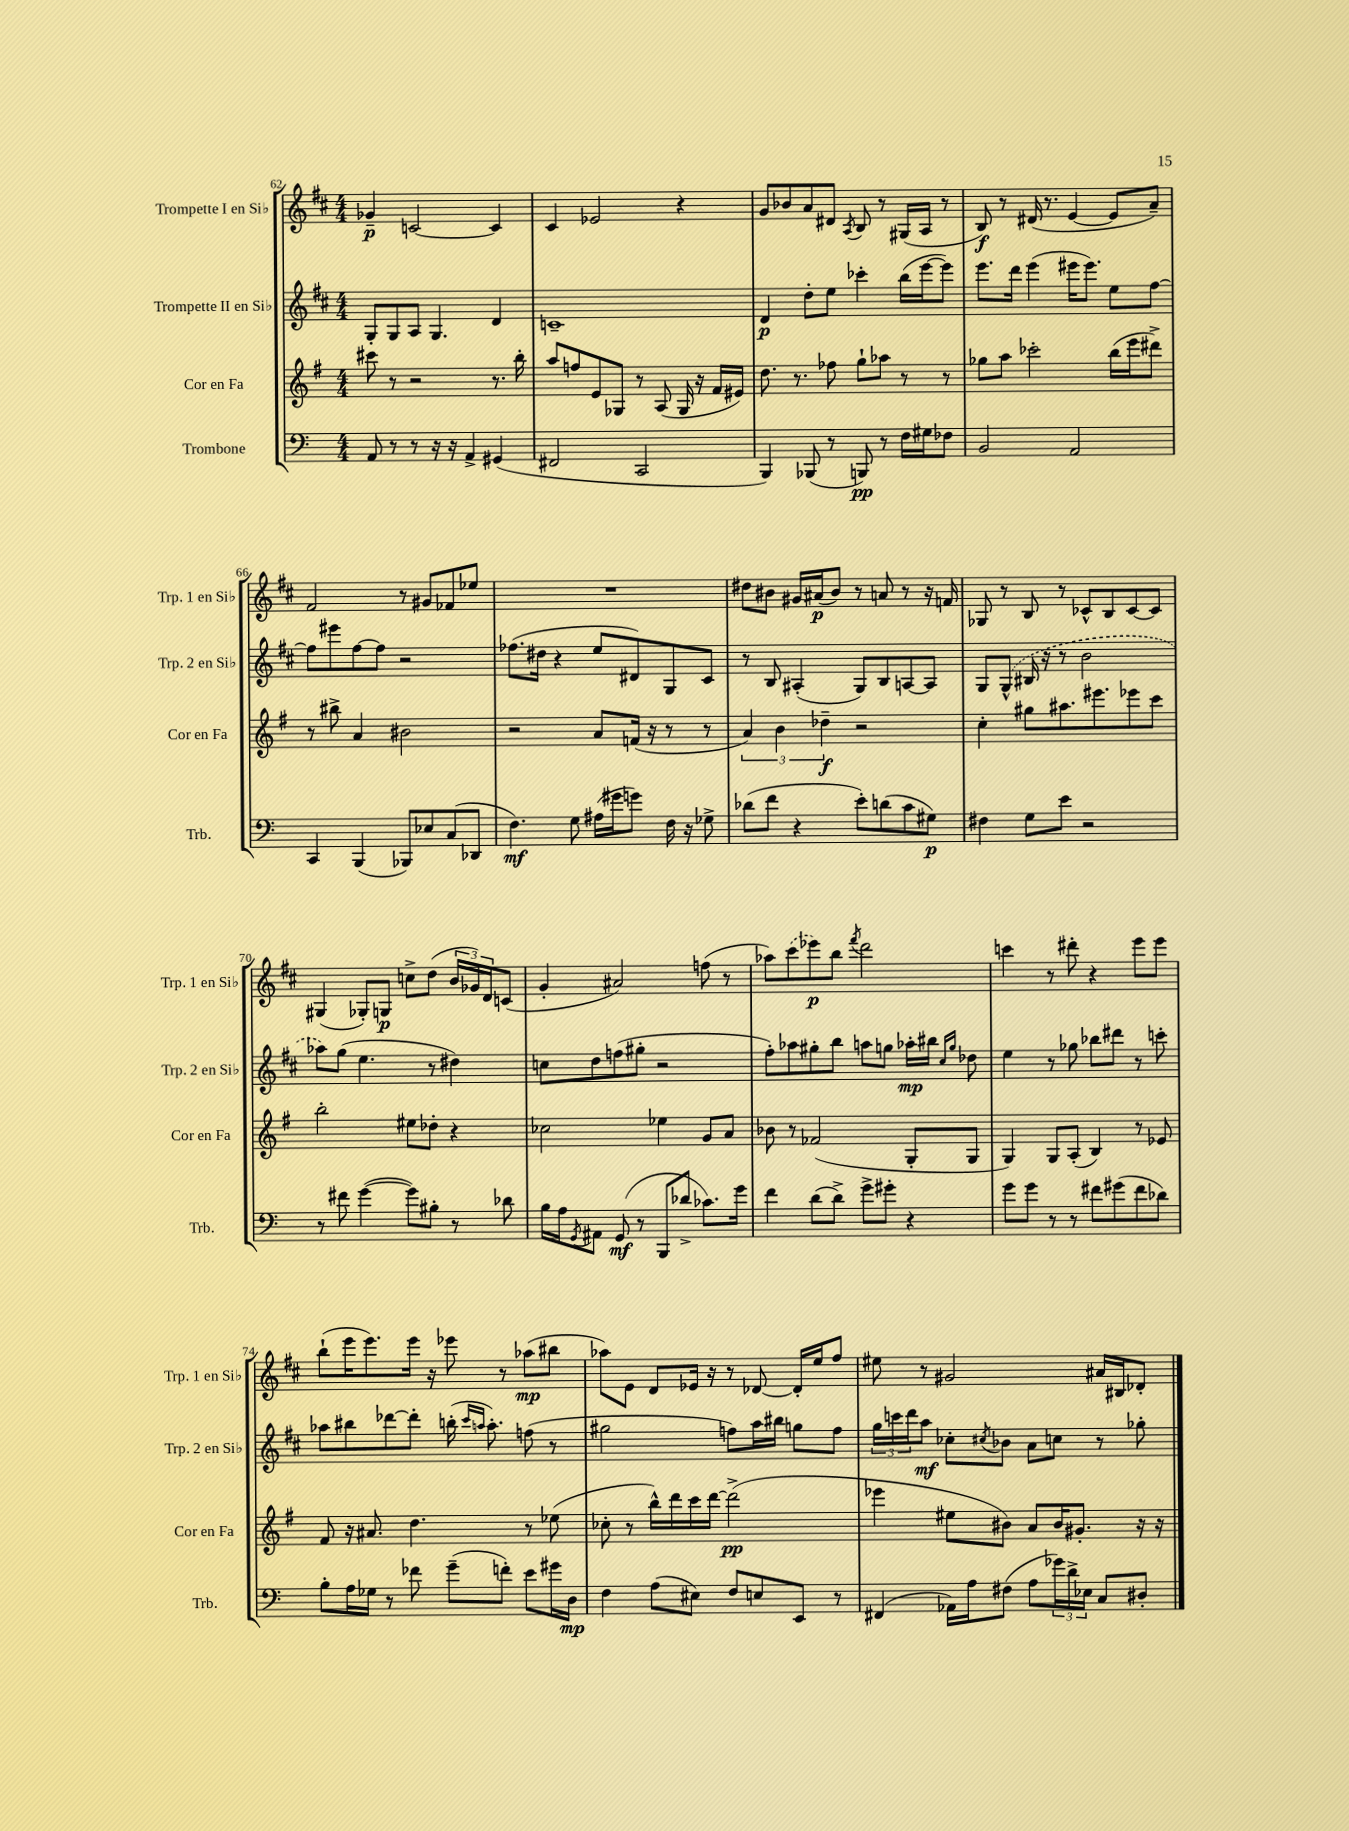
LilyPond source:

<<
\new StaffGroup <<
\new Staff = "s0" \with { instrumentName = "Trompette I en Sib" shortInstrumentName = "Trp. 1 en Sib" } {
    \clef treble \key d \major \numericTimeSignature \time 4/4
    ges'4--\p c'2~ c'4 |
    cis'4 ees'2 r4 |
    g'8 bes'8 a'8 dis'8 \acciaccatura { a8 } b8 r8 gis16( a16 r8 |
    b8\f) r8 dis'16( r8. e'4~ e'8 a'8--) |
    fis'2 r8 gis'8 fes'8 ees''8 |
    R1 |
    dis''8 bis'8 gis'16 ais'16\p( bis'8) r8 a'8 r8 r16 f'16 |
    ges8 r8 b8 r8 ces'8-^ b8 ces'8~ ces'8 |
    gis4( ges8-.) g8\p c''8-> d''8( \tuplet 3/2 { b'16 ges'16) d'16 } c'8( |
    g'4-. ais'2) f''8( r8 |
    aes''8) \once \slurDashed cis'''8( ees'''8\p) b''8 \acciaccatura { fis'''8 } d'''2 |
    c'''4 r8 dis'''8-. r4 e'''8 e'''8 |
    b''8-!( e'''16 e'''8.) e'''16 r16 ees'''8 r8 aes''8\mp( bis''8 |
    aes''8) e'8 d'8 ees'16 r16 r8 des'8~ des'16-. e''16 fis''8 |
    eis''8 r8 gis'2 ais'16 bis16 des'8-. \bar "|." |
}
\new Staff = "s1" \with { instrumentName = "Trompette II en Sib" shortInstrumentName = "Trp. 2 en Sib" } {
    \clef treble \key d \major \numericTimeSignature \time 4/4
    g8-. g8 a8 g4. d'4 |
    c'1-- |
    d'4\p d''8-. e''8 ces'''4-. b''16( e'''16~ e'''8) |
    e'''8. d'''16 e'''4( eis'''16 eis'''8.) e''8 fis''8~ |
    fis''8 eis'''8 fis''8~ fis''8 r2 |
    fes''8.( dis''16 r4 e''8 dis'8) g8 cis'8 |
    r8 b8 ais4-.( g8) b8 a8~ a8 |
    g8 \once \slurDashed g8-^( bis16 r16 r8 b'2 |
    aes''8) g''8( e''4. r8 dis''4) |
    c''8 d''8 f''8( gis''8-. r2 |
    fis''8-.) aes''8 gis''8-. b''8 a''8 g''8 aes''16-.\mp bis''16 \grace { cis''16 g''16 } des''8 |
    e''4 r8 ges''8 bes''8 dis'''8 r8 c'''8-. |
    aes''8 bis''8 des'''8~ des'''8-. b''16-.( \grace { cis'''16 a''16 } a''8.-.) f''8( r8 |
    gis''2 f''8) a''16 bis''16 g''8 f''8 |
    \tuplet 3/2 { g''16 c'''16 d'''16 } a''8\mf ces''8-. \acciaccatura { cis''8 } bes'8 a'8 c''8 r8 ges''8-. \bar "|." |
}
\new Staff = "s2" \with { instrumentName = "Cor en Fa" shortInstrumentName = "Cor en Fa" } {
    \clef treble \key g \major \numericTimeSignature \time 4/4
    cis'''8 r8 r2 r8. b''16-. |
    a''8 f''8 e'8 ges8 r8 a8( ges16 r16 fis'16 eis'16) |
    d''8. r8. fes''8 g''8-! aes''8 r8 r8 |
    ges''8 a''8 ces'''2-. b''16( e'''16 dis'''8->) |
    r8 bis''8-> a'4 bis'2 |
    r2 a'8 f'16( r16 r8 r8 |
    \tuplet 3/2 { a'4) b'4 des''4--\f } r2 |
    c''4-. gis''8 ais''8. eis'''8. ees'''8 c'''8 |
    b''2-. eis''8 des''8-. r4 |
    ces''2 ees''4 g'8 a'8 |
    bes'8 r8 fes'2( g8-. g8 |
    g4) g8 a8-.( b4) r8 ees'8 |
    fis'8 r16 ais'8. d''4. r8 ees''8( |
    ces''8-. r8 b''16-^) d'''16 c'''16 d'''16~ d'''2->\pp( |
    ees'''4 eis''8 bis'8) a'8 bis'16 gis'8.-. r16 r16 \bar "|." |
}
\new Staff = "s3" \with { instrumentName = "Trombone" shortInstrumentName = "Trb." } {
    \clef bass \key c \major \numericTimeSignature \time 4/4
    a,8 r8 r8 r16 r16 a,4-> gis,4( |
    fis,2 c,2 |
    b,,4) bes,,8( r8 b,,8\pp) r8 f16 gis16 fes8 |
    b,2 a,2 |
    c,4 b,,4( bes,,8) ees8 c8( des,8 |
    f4.\mf) g8 ais16( gis'16 g'8) f16 r16 ges8-> |
    des'8( f'8 r4 e'8-.) d'8( c'8 gis8\p) |
    fis4 g8 e'8 r2 |
    r8 fis'8 g'4~( g'8) bis8-. r8 des'8 |
    b16 a16 \acciaccatura { g,8 } ais,8 g,8\mf( r8 b,,8 des'8-> ces'8.) g'16 |
    f'4 d'8( d'8->) g'8-> gis'8-. r4 |
    g'8 g'8 r8 r8 fis'8 gis'8( fis'8 des'8) |
    b8-. a16 ges16 r8 fes'8 g'8--( f'8-.) e'8 gis'16 d16\mp |
    f4 a8( eis8) f8 e8 e,8 r8 |
    fis,4( aes,16) a16 fis8( a8 \tuplet 3/2 { ges'16) d'16-> ees16 } c8 dis8-. \bar "|." |
}
>>
>>
\layout { \context { \Score currentBarNumber = #62 } }
